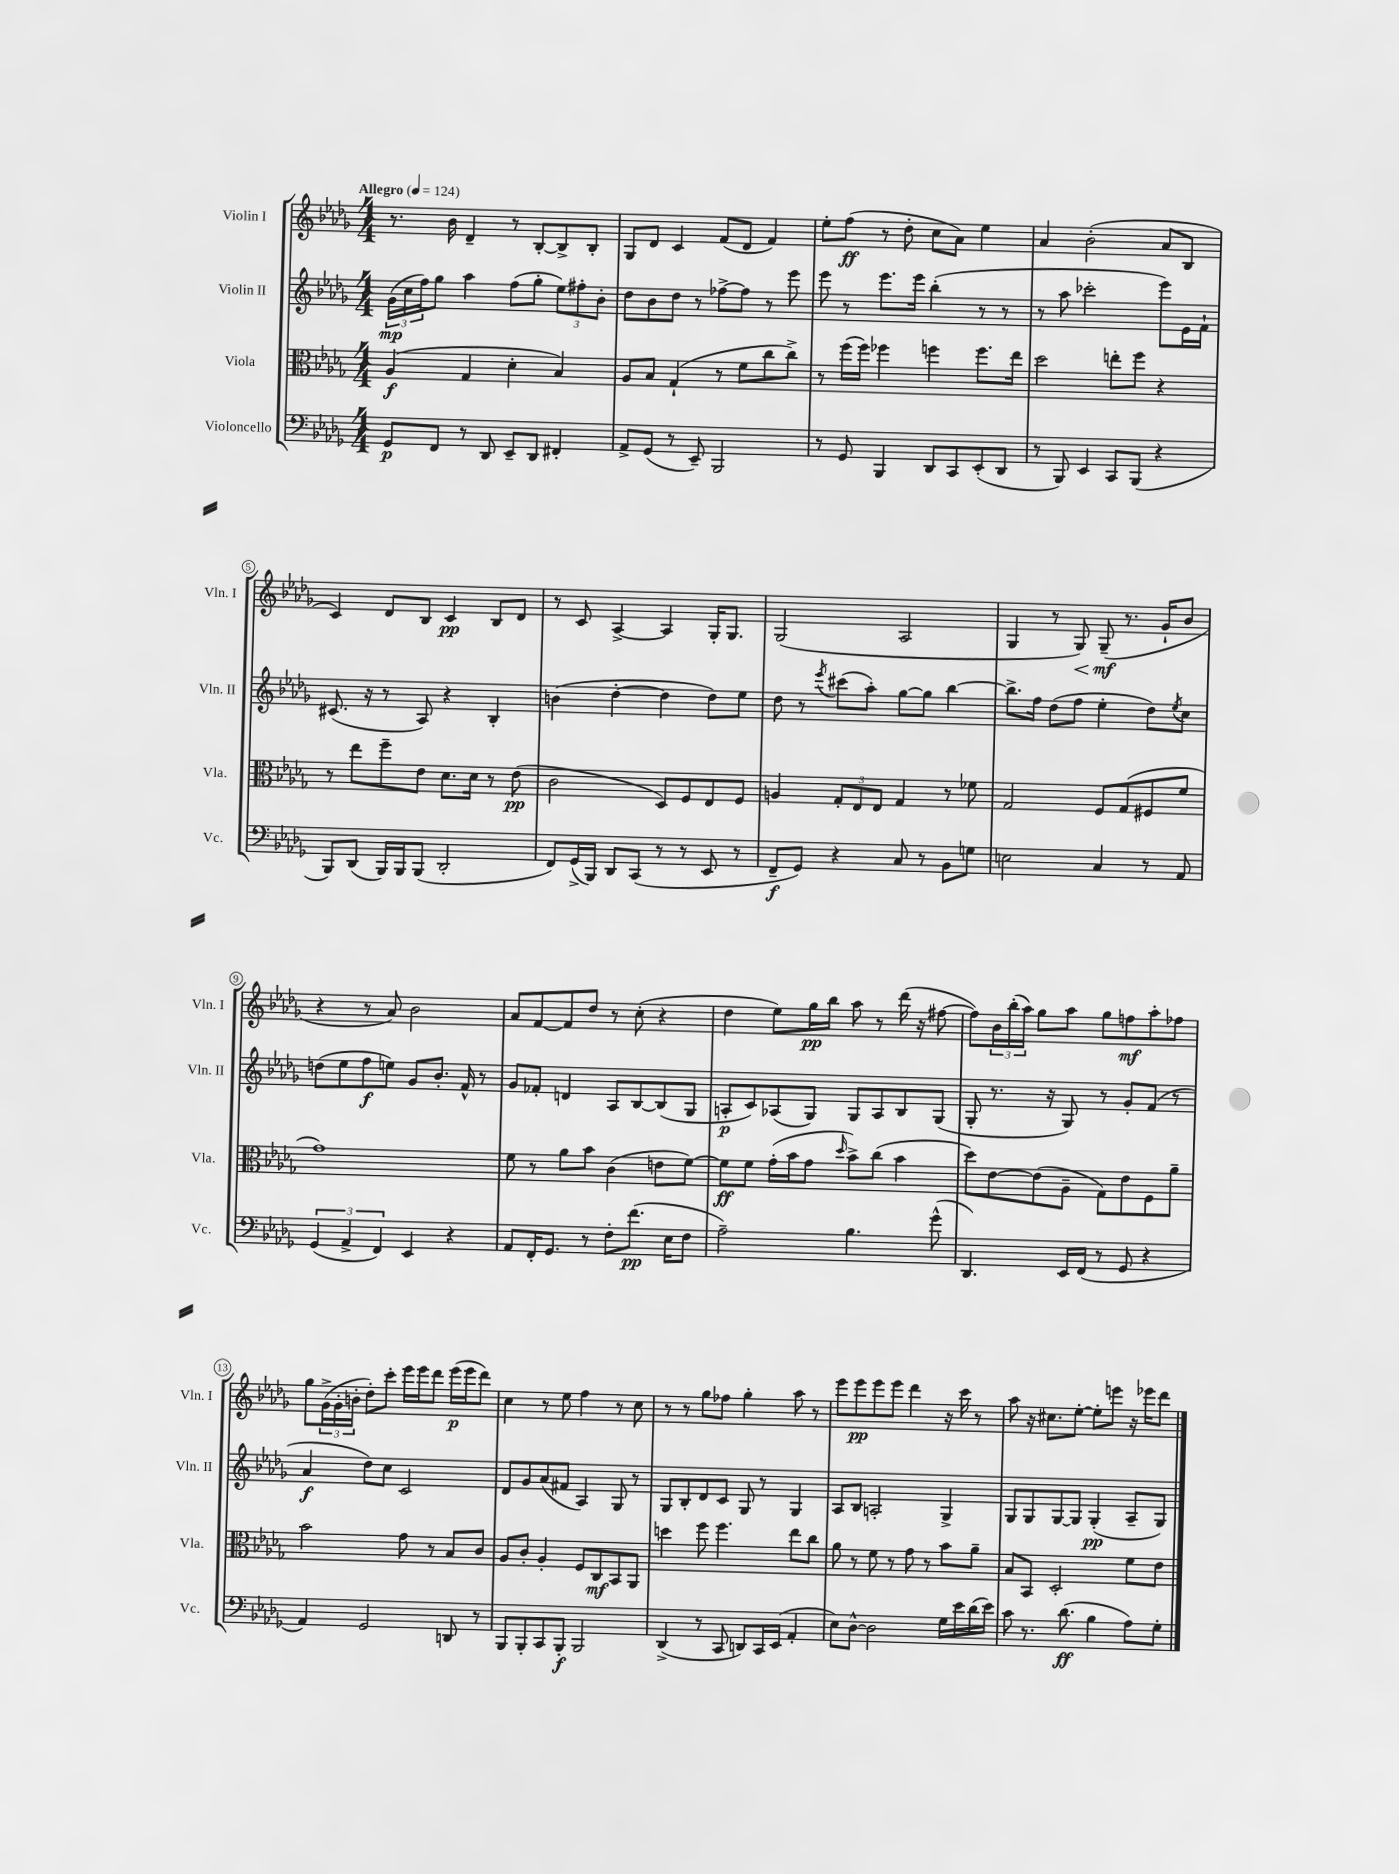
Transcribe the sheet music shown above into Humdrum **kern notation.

**kern	**dynam	**kern	**dynam	**kern	**dynam	**kern	**dynam
*part4	*part4	*part3	*part3	*part2	*part2	*part1	*part1
*staff4	*staff4	*staff3	*staff3	*staff2	*staff2	*staff1	*staff1
*I"Violoncello	*	*I"Viola	*	*I"Violin II	*	*I"Violin I	*
*I'Vc.	*	*I'Vla.	*	*I'Vln. II	*	*I'Vln. I	*
*clefF4	*	*clefC3	*	*clefG2	*	*clefG2	*
*k[b-e-a-d-g-]	*	*k[b-e-a-d-g-]	*	*k[b-e-a-d-g-]	*	*k[b-e-a-d-g-]	*
*M4/4	*	*M4/4	*	*M4/4	*	*M4/4	*
*MM124	*	*MM124	*	*MM124	*	*MM124	*
=1	=1	=1	=1	=1	=1	=1	=1
!	!	!	!	!	!	!LO:TX:a:B:t=Allegro	!
8GG-/L	p	(4A-/	f	(24g-\LL	mp	8.r	.
.	.	.	.	24cc\	.	.	.
.	.	.	.	24ff\J)	.	.	.
8FF/J	.	.	.	8gg-\J	.	.	.
.	.	.	.	.	.	16b-\	.
8r	.	4G-/	.	4aa-\	.	4d-~/	.
8DD-/	.	.	.	.	.	.	.
8EE-~/L	.	4d-'\	.	(8ff\L	.	8r	.
8DD-/J	.	.	.	8gg-'\J	.	[8B-'/L	.
4FF#X'/	.	4B-/)	.	12ee-\L)	.	8B-^/]	.
.	.	.	.	12ff#X'\	.	.	.
.	.	.	.	.	.	8B-'/J	.
.	.	.	.	12b-'\J	.	.	.
=2	=2	=2	=2	=2	=2	=2	=2
8AA-^/L	.	8A-/L	.	8dd-\L	.	8G-/L	.
(8GG-/J	.	8B-/J	.	8b-\	.	8d-/J	.
8r	.	(4G-`/	.	8dd-\J	.	4c/	.
8EE-~/)	.	.	.	8r	.	.	.
2BBB-/	.	8r	.	[8ff-X^\L	.	(8f/L	.
.	.	8f\L	.	8ff-\J]	.	8d-/J	.
.	.	8cc\	.	8r	.	4f/)	.
.	.	8cc^\J)	.	8eee-\	.	.	.
=3	=3	=3	=3	=3	=3	=3	=3
8r	.	8r	.	8eee-\	.	8ee-'\L	.
8GG-/	.	(16ff\LL	.	8r	.	(8ff\J	ff
.	.	16ff\JJ)	.	.	.	.	.
4BBB-/	.	4ff-X\	.	8.eee-\L	.	8r	.
.	.	.	.	.	.	8dd-'\	.
.	.	.	.	16eee-\Jk	.	.	.
8DD-/L	.	4ffn\	.	(4bb-'\	.	8cc\L	.
8CC/	.	.	.	.	.	8a-\J)	.
(8EE-'/	.	8.ff\L	.	8r	.	4ee-\	.
8DD-/J	.	.	.	8r	.	.	.
.	.	16ee-\Jk	.	.	.	.	.
=4	=4	=4	=4	=4	=4	=4	=4
8r	.	2dd-\	.	8r	.	4a-/	.
8BBB-/)	.	.	.	8aa-\	.	.	.
4EE-/	.	.	.	2ccc-X'\	.	(2b-'\	.
8CC/L	.	8een'\L	.	.	.	.	.
(8BBB-/J	.	8ff\J	.	.	.	.	.
4r	.	4r	.	8eee-\L)	.	8a-/L	.
.	.	.	.	16e-\L	.	8B-/J	.
.	.	.	.	16f`\JJ	.	.	.
!!LO:LB:g=z
=5	=5	=5	=5	=5	=5	=5	=5
8BBB-/L)	.	8r	.	(8.c#X/	.	4c/)	.
(8DD-/J	.	8ee-\L	.	.	.	.	.
.	.	.	.	16r	.	.	.
16BBB-/LL)	.	8ff~\	.	8r	.	8d-/L	.
16BBB-/J	.	.	.	.	.	.	.
(8BBB-/J	.	8e-\J	.	8A-/)	.	8B-/J	.
2DD-'/	.	8.d-\L	.	4r	.	4c/	pp
.	.	16d-\Jk	.	.	.	.	.
.	.	8r	.	4B-'/	.	8B-/L	.
.	.	(8e-\	pp	.	.	8d-/J	.
=6	=6	=6	=6	=6	=6	=6	=6
8FF/L)	.	2c\	.	(4bn\	.	8r	.
(16GG-^/L	.	.	.	.	.	8c/	.
16BBB-/JJ)	.	.	.	.	.	.	.
8DD-/L	.	.	.	[4dd-'\	.	[4A-^/	.
(8CC/J	.	.	.	.	.	.	.
8r	.	8D-/L)	.	4dd-\]	.	4A-/]	.
8r	.	8F/	.	.	.	.	.
8EE-/	.	8E-/	.	8dd-\L)	.	16G-'/KL	.
.	.	.	.	.	.	8.G-/J	.
8r	.	8F/J	.	8ee-\J	.	.	.
=7	=7	=7	=7	=7	=7	=7	=7
8FF~/L	f	4An/	.	8dd-\	.	(2G-/	.
8GG-/J)	.	.	.	8r	.	.	.
.	.	.	.	8qeee-/	.	.	.
4r	.	12G-'/L	.	(8ccc#X\L	.	.	.
.	.	12E-/	.	.	.	.	.
.	.	.	.	8aa-'\J)	.	.	.
.	.	12E-/J	.	.	.	.	.
8C/	.	4G-/	.	[8gg-\L	.	2A-/	.
8r	.	.	.	8gg-\J]	.	.	.
8BB-\L	.	8r	.	[4bb-\	.	.	.
8Gn\J	.	8f-X\	.	.	.	.	.
=8	=8	=8	=8	=8	=8	=8	=8
2En\	.	2G-/	.	8.bb-^\L]	.	4G-/	.
.	.	.	.	16ff\Jk	.	.	.
.	.	.	.	(8dd-\L	.	8r	.
!	!	!	!	!	!	!	!LO:HP:b
.	.	.	.	8ff\J	.	8G-/)	<
4C/	.	8F/L	.	4ee-'\	.	(8G-~/	mf
.	.	(8G-/	.	.	.	8.r	[
8r	.	8F#X/	.	8dd-\L)	.	.	.
.	.	.	.	.	.	16g-`/KL	.
.	.	.	.	8qee-/	.	.	.
8AA-/	.	8f/J	.	8cc\J	.	8b-/J	.
!!LO:LB:g=z
=9	=9	=9	=9	=9	=9	=9	=9
(6GG-/	.	1g-)	.	(8ddn\L	.	4r	.
.	.	.	.	8ee-\	.	.	.
6AA-^/	.	.	.	.	.	.	.
.	.	.	.	8ff\	f	8r	.
6FF/)	.	.	.	.	.	.	.
.	.	.	.	8een\J)	.	8a-/)	.
4EE-/	.	.	.	8g-/L	.	2b-\	.
.	.	.	.	8.b-'/J	.	.	.
4r	.	.	.	.	.	.	.
.	.	.	.	16f^^/	.	.	.
.	.	.	.	8r	.	.	.
=10	=10	=10	=10	=10	=10	=10	=10
8AA-/L	.	8f\	.	8g-/L	.	8a-/L	.
16FF'/K	.	8r	.	8f-X'/J	.	[8f/	.
8.GG-/J	.	.	.	.	.	.	.
.	.	8a-\L	.	4dn/	.	8f/]	.
8r	.	8b-\J	.	.	.	8dd-/J	.
8F'\L	.	(4c\	.	8A-/L	.	8r	.
(8.f\J	pp	.	.	[8B-/	.	(8cc'\	.
.	.	8en\L	.	(8B-/]	.	4r	.
16E-\KL	.	.	.	.	.	.	.
8F\J	.	[8f\J)	.	8G-/J	.	.	.
=11	=11	=11	=11	=11	=11	=11	=11
2A-~\)	.	8f\L]	ff	8An'/L	p	4dd-\	.
.	.	8f\J	.	8c/)	.	.	.
.	.	(16g-'\LL	.	(8A-X/	.	8ee-\L)	.
.	.	16b-\J	.	.	.	.	.
.	.	8g-\J	.	8G-/J)	.	16gg-\L	pp
.	.	.	.	.	.	16bb-\JJ	.
.	.	16qqdd-/	.	.	.	.	.
4.B-\	.	8b-^\L)	.	8G-/L	.	8aa-\	.
.	.	(8cc\J	.	8A-/	.	8r	.
.	.	4b-\	.	8B-/	.	(16ddd-\	.
.	.	.	.	.	.	16r	.
(8g-^^\	.	.	.	(8G-/J	.	[8ff#X\	.
=12	=12	=12	=12	=12	=12	=12	=12
4.DD-/)	.	8dd-\L)	.	8G-'/	.	8ff#\L])	.
.	.	[8e-\	.	8.r	.	24b-\L	.
.	.	.	.	.	.	(24bb-'\	.
.	.	.	.	.	.	24aa-\JJ)	.
.	.	(8e-\]	.	.	.	8gg-\L	.
.	.	.	.	16r	.	.	.
16EE-/LL	.	8A-~\J	.	8G-/)	.	8aa-\J	.
(16FF/JJ	.	.	.	.	.	.	.
8r	.	8G-\L)	.	8r	.	8gg-\L	.
8GG-/	.	8e-\	.	8g-'/L	.	8ffn\	mf
4r	.	8F\	.	(8f/J	.	8aa-'\	.
.	.	8a-~\J	.	8r	.	8ff-X\J	.
!!LO:LB:g=z
=13	=13	=13	=13	=13	=13	=13	=13
4AA-/)	.	2b-\	.	4a-/	f	8gg-\L	.
.	.	.	.	.	.	(24g-^\L	.
.	.	.	.	.	.	24g-'\	.
.	.	.	.	.	.	24bn'\JJ	.
2GG-/	.	.	.	8dd-\L)	.	8dd-'\L)	.
.	.	.	.	8cc\J	.	8ccc'\J	.
.	.	8g-\	.	2c/	.	16eee-\LL	.
.	.	.	.	.	.	16eee-\J	.
.	.	8r	.	.	.	8ddd-\J	.
8DDn/	.	8B-/L	.	.	.	(16eee-\LL	p
.	.	.	.	.	.	16eee-\J	.
8r	.	8c/J	.	.	.	8ddd-\J)	.
=14	=14	=14	=14	=14	=14	=14	=14
8BBB-/L	.	8A-/L	.	8d-/L	.	4cc\	.
8BBB-'/	.	8c'/J	.	8g-/	.	.	.
8CC/	.	4A-'/	.	(8a-/	.	8r	.
8BBB-'/J	f	.	.	8f#X/J	.	8ee-\	.
2BBB-/	.	8F/L	.	4A-/)	.	4ff\	.
.	.	8C/	mf	.	.	.	.
.	.	8BB-/	.	8G-/	.	8r	.
.	.	8AA-/J	.	8r	.	8cc\	.
=15	=15	=15	=15	=15	=15	=15	=15
(4DD-^/	.	4ddn\	.	8G-/L	.	8r	.
.	.	.	.	8B-'/	.	8r	.
8r	.	8ff\	.	8d-/	.	8gg-\L	.
8CC/	.	4.ff\	.	8c/J	.	8ff-X\J	.
8DDn/L)	.	.	.	8G-/	.	4gg-'\	.
16CC/L	.	.	.	8r	.	.	.
(16EE-/JJ	.	.	.	.	.	.	.
4AA-'/	.	8ee-\L	.	4G-/	.	8aa-\	.
.	.	8cc\J	.	.	.	8r	.
=16	=16	=16	=16	=16	=16	=16	=16
8E-\L)	.	8a-\	.	8A-/L	.	8eee-\L	.
[8D-^^\J	.	8r	.	8B-/J	.	8eee-\	pp
2D-\]	.	8f\	.	2An'/	.	8eee-\	.
.	.	8r	.	.	.	8eee-\J	.
.	.	8g-\	.	.	.	4ddd-\	.
.	.	8r	.	.	.	.	.
16G-\LL	.	8b-\L	.	4G-^/	.	16r	.
16e-\	.	.	.	.	.	16ccc\	.
(16d-\	.	8a-~\J	.	.	.	8r	.
16e-\JJ)	.	.	.	.	.	.	.
=17	=17	=17	=17	=17	=17	=17	=17
8c\	.	8B-/L	.	8G-/L	.	8aa-\	.
8.r	.	8BB-/J	.	8G-/	.	16r	.
.	.	.	.	.	.	8.cc#X\L	.
.	.	2D-'/	.	[8G-/	.	.	.
(8.d-\	ff	.	.	.	.	.	.
.	.	.	.	8G-/J]	.	[8ee-'\J	.
4B-\	.	.	.	(4G-'/	pp	8ee-'\L]	.
.	.	.	.	.	.	8eeen\J	.
8A-\L)	.	8f\L	.	8A-~/L	.	16r	.
.	.	.	.	.	.	16eee-X\KL	.
8G-'\J	.	8e-\J	.	8G-/J)	.	8ddd-\J	.
==	==	==	==	==	==	==	==
*-	*-	*-	*-	*-	*-	*-	*-
